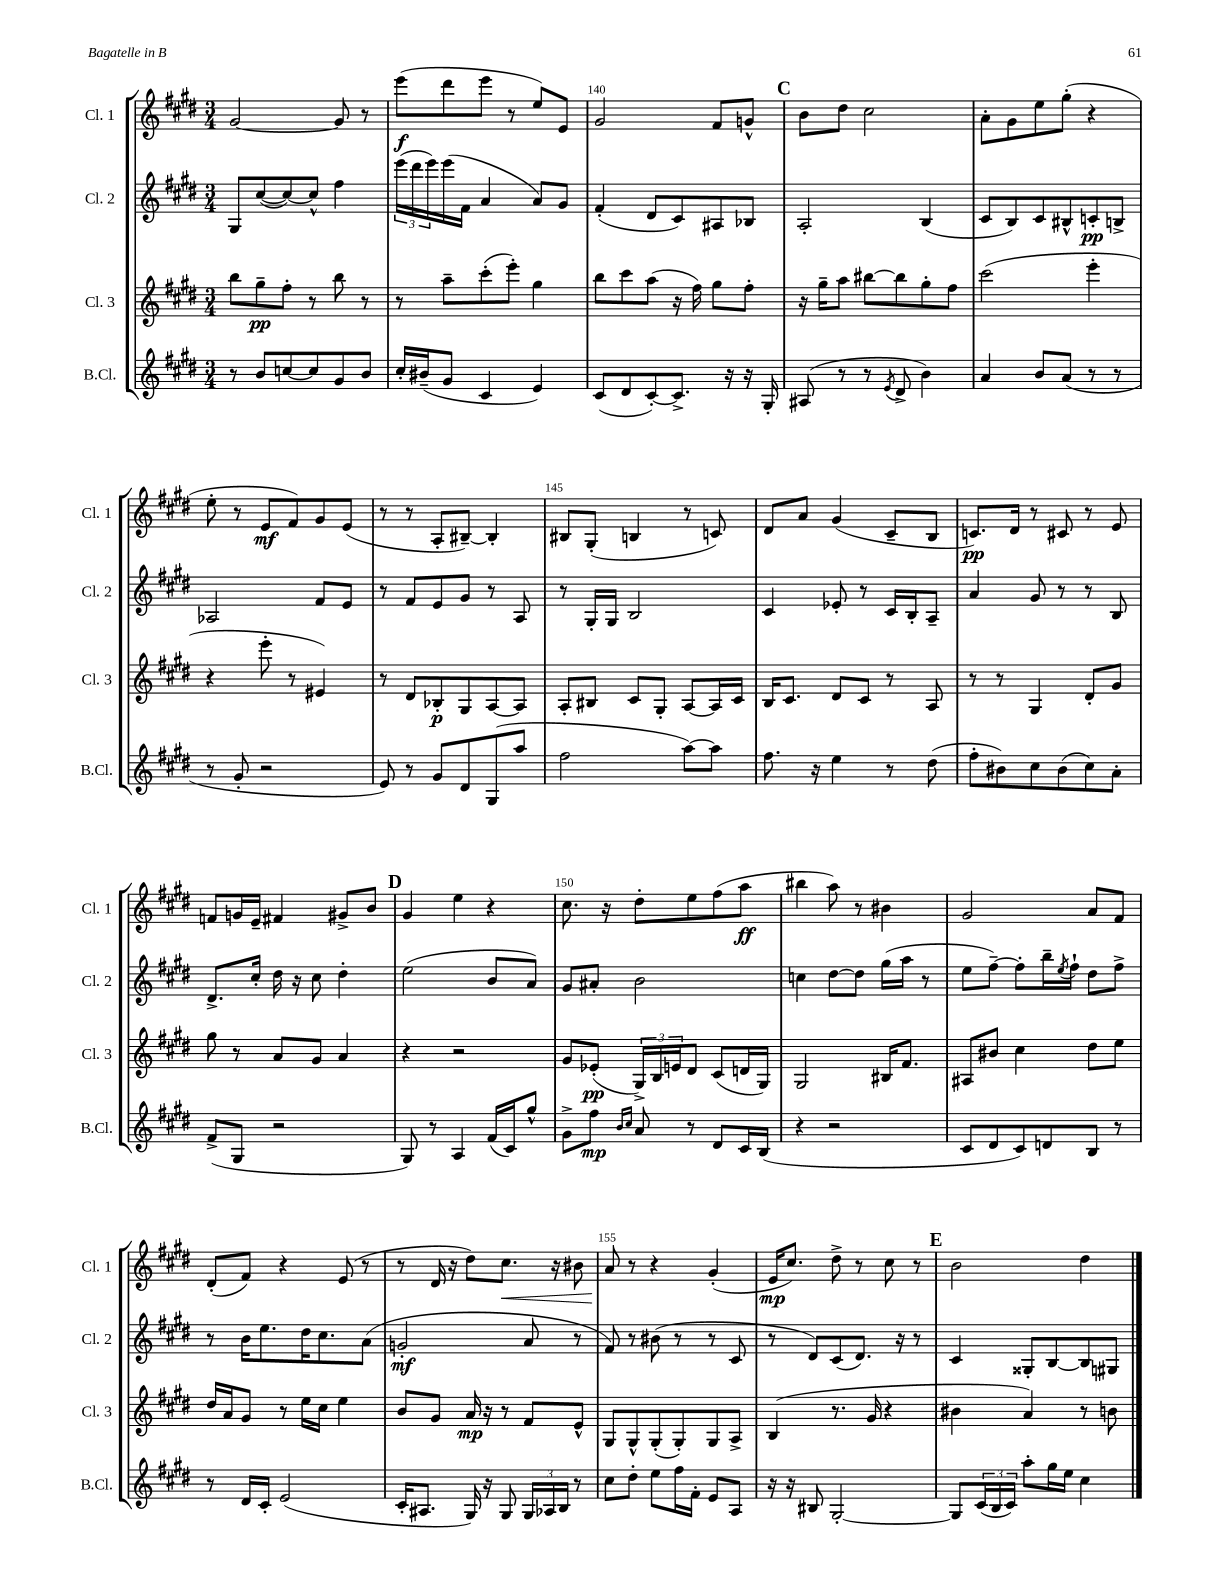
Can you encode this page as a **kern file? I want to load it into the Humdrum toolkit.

**kern	**dynam	**kern	**dynam	**kern	**dynam	**kern	**dynam
*part4	*part4	*part3	*part3	*part2	*part2	*part1	*part1
*staff4	*staff4	*staff3	*staff3	*staff2	*staff2	*staff1	*staff1
*I"B.Cl.	*	*I"Cl. 3	*	*I"Cl. 2	*	*I"Cl. 1	*
*I'B.Cl.	*	*I'Cl. 3	*	*I'Cl. 2	*	*I'Cl. 1	*
*clefG2	*	*clefG2	*	*clefG2	*	*clefG2	*
*k[f#c#g#d#]	*	*k[f#c#g#d#]	*	*k[f#c#g#d#]	*	*k[f#c#g#d#]	*
*M3/4	*	*M3/4	*	*M3/4	*	*M3/4	*
=138	=138	=138	=138	=138	=138	=138	=138
8r	.	8bb\L	.	8G#/L	.	[2g#/	.
8b/L	.	8gg#~\	pp	([8cc#/	.	.	.
[8ccn/	.	8ff#'\J	.	8cc#/_)	.	.	.
8cc/]	.	8r	.	8cc#^^/J]	.	.	.
8g#/	.	8bb\	.	4ff#\	.	8g#/]	.
8b/J	.	8r	.	.	.	8r	.
=139	=139	=139	=139	=139	=139	=139	=139
16cc#'/LL	.	8r	.	(24eee\LL	.	(8eee\L	f
.	.	.	.	24ddd#\	.	.	.
(16b#X~/J	.	.	.	.	.	.	.
.	.	.	.	24eee\)	.	.	.
8g#/J	.	8aa~\L	.	(16eee\	.	8ddd#\	.
.	.	.	.	16f#\JJ	.	.	.
4c#/	.	(8ccc#'\	.	4a/	.	8eee\J	.
.	.	8eee'\J)	.	.	.	8r	.
4e/)	.	4gg#\	.	8a/L)	.	8ee/L)	.
.	.	.	.	8g#/J	.	8e/J	.
=140	=140	=140	=140	=140	=140	=140	=140
(8c#/L	.	8bb\L	.	(4f#'/	.	2g#/	.
8d#/	.	8ccc#\	.	.	.	.	.
[8c#'/)	.	(8aa\J	.	8d#/L	.	.	.
8.c#^/J]	.	16r	.	8c#/)	.	.	.
.	.	16ff#\)	.	.	.	.	.
.	.	8gg#\L	.	8A#X/	.	8f#/L	.
16r	.	.	.	.	.	.	.
16r	.	8ff#'\J	.	8B-X/J	.	8gn^^/J	.
16G#'/	.	.	.	.	.	.	.
!!LO:REH:place=s1:t=C
=141	=141	=141	=141	=141	=141	=141	=141
(8A#X/	.	16r	.	2A'/	.	8b\L	.
.	.	16gg#~\KL	.	.	.	.	.
8r	.	8aa\J	.	.	.	8dd#\J	.
8r	.	[8bb#X\L	.	.	.	2cc#\	.
8qe/	.	.	.	.	.	.	.
8d#^/	.	8bb#\]	.	.	.	.	.
4b\)	.	8gg#'\	.	(4B/	.	.	.
.	.	8ff#\J	.	.	.	.	.
=142	=142	=142	=142	=142	=142	=142	=142
4a/	.	(2ccc#\	.	8c#/L	.	8a'\L	.
.	.	.	.	8B/)	.	8g#\	.
8b/L	.	.	.	8c#/	.	8ee\	.
(8a/J	.	.	.	8B#X^^/	.	(8gg#'\J	.
8r	.	4eee'\	.	8cn'/	pp	4r	.
8r	.	.	.	8Bn^/J	.	.	.
!!LO:LB:g=z
=143	=143	=143	=143	=143	=143	=143	=143
8r	.	4r	.	2A-X/	.	8ee'\	.
8g#'/	.	.	.	.	.	8r	.
2r	.	8eee'\	.	.	.	8e/L	mf
.	.	8r	.	.	.	8f#/)	.
.	.	4e#X/)	.	8f#/L	.	8g#/	.
.	.	.	.	8e/J	.	(8e/J	.
=144	=144	=144	=144	=144	=144	=144	=144
8e/)	.	8r	.	8r	.	8r	.
8r	.	8d#/L	.	8f#/L	.	8r	.
8g#/L	.	8B-X'/	p	8e/	.	8A'/L	.
8d#/	.	8G#/	.	8g#/J	.	[8B#X~/J)	.
(8G#/	.	[8A/	.	8r	.	4B#'/]	.
8aa/J	.	8A/J]	.	8A/	.	.	.
=145	=145	=145	=145	=145	=145	=145	=145
2ff#\	.	8A'/L	.	8r	.	8B#X/L	.
.	.	8B#X/J	.	16G#'/LL	.	(8G#'/J	.
.	.	.	.	16G#/JJ	.	.	.
.	.	8c#/L	.	2B/	.	4Bn/	.
.	.	8G#'/J	.	.	.	.	.
[8aa\L)	.	[8A/L	.	.	.	8r	.
8aa\J]	.	16A/L]	.	.	.	8cn/)	.
.	.	16c#/JJ	.	.	.	.	.
=146	=146	=146	=146	=146	=146	=146	=146
8.ff#\	.	16B/KL	.	4c#/	.	8d#/L	.
.	.	8.c#/J	.	.	.	.	.
.	.	.	.	.	.	8a/J	.
16r	.	.	.	.	.	.	.
4ee\	.	8d#/L	.	8e-X'/	.	(4g#/	.
.	.	8c#/J	.	8r	.	.	.
8r	.	8r	.	16c#/LL	.	8c#~/L	.
.	.	.	.	16B'/J	.	.	.
(8dd#\	.	8A/	.	8A~/J	.	8B/J	.
=147	=147	=147	=147	=147	=147	=147	=147
8ff#'\L	.	8r	.	4a/	.	8.cn/L)	pp
8b#X\)	.	8r	.	.	.	.	.
.	.	.	.	.	.	16d#/Jk	.
8cc#\	.	4G#/	.	8g#/	.	8r	.
(8b#\	.	.	.	8r	.	8c#X/	.
8cc#\)	.	8d#'/L	.	8r	.	8r	.
8a'\J	.	8g#/J	.	8B/	.	8e/	.
!!LO:LB:g=z
=148	=148	=148	=148	=148	=148	=148	=148
(8f#^/L	.	8gg#\	.	8.d#^/L	.	8fn/L	.
8G#/J	.	8r	.	.	.	16gn/L	.
.	.	.	.	16cc#'/Jk	.	16e~/JJ	.
2r	.	8a/L	.	16dd#\	.	4f#X/	.
.	.	.	.	16r	.	.	.
.	.	8g#/J	.	8cc#\	.	.	.
.	.	4a/	.	4dd#'\	.	8g#X^/L	.
.	.	.	.	.	.	8b/J	.
!!LO:REH:place=s1:t=D
=149	=149	=149	=149	=149	=149	=149	=149
8G#/)	.	4r	.	(2ee\	.	4g#/	.
8r	.	.	.	.	.	.	.
4A/	.	2r	.	.	.	4ee\	.
(16f#/LL	.	.	.	8b/L	.	4r	.
16c#/J)	.	.	.	.	.	.	.
8gg#^^/J	.	.	.	8a/J)	.	.	.
=150	=150	=150	=150	=150	=150	=150	=150
8g#^\L	.	8g#/L	.	8g#/L	.	8.cc#\	.
8ff#\J	mp	(8e-X'/J	pp	8a#X'/J	.	.	.
.	.	.	.	.	.	16r	.
16qqb/LL	.	.	.	.	.	.	.
16qqcc#/JJ	.	.	.	.	.	.	.
8a/	.	24G#^/LL)	.	2b\	.	8dd#'\L	.
.	.	24B/	.	.	.	.	.
.	.	24en/J	.	.	.	.	.
8r	.	8d#/J	.	.	.	8ee\	.
8d#/L	.	(8c#/L	.	.	.	(8ff#\	.
16c#/L	.	16dn/L	.	.	.	8aa\J	ff
(16B/JJ	.	16G#/JJ)	.	.	.	.	.
=151	=151	=151	=151	=151	=151	=151	=151
4r	.	2G#/	.	4ccn\	.	4bb#X\	.
2r	.	.	.	[8dd#\L	.	8aa\)	.
.	.	.	.	8dd#\J]	.	8r	.
.	.	16B#X/KL	.	(16gg#\LL	.	4b#X\	.
.	.	8.f#/J	.	16aa\JJ	.	.	.
.	.	.	.	8r	.	.	.
=152	=152	=152	=152	=152	=152	=152	=152
8c#/L	.	8A#X/L	.	8ee\L	.	2g#/	.
8d#/	.	8b#X/J	.	[8ff#~\J)	.	.	.
8c#/)	.	4cc#\	.	8ff#'\L]	.	.	.
8dn/	.	.	.	16bb~\L	.	.	.
.	.	.	.	8qee/	.	.	.
.	.	.	.	16ff#`\JJ	.	.	.
8B/J	.	8dd#\L	.	8dd#\L	.	8a/L	.
8r	.	8ee\J	.	8ff#^\J	.	8f#/J	.
!!LO:LB:g=z
=153	=153	=153	=153	=153	=153	=153	=153
8r	.	16dd#/LL	.	8r	.	(8d#'/L	.
.	.	16a/J	.	.	.	.	.
16d#/LL	.	8g#/J	.	16b\KL	.	8f#/J)	.
16c#'/JJ	.	.	.	8.ee\	.	.	.
(2e/	.	8r	.	.	.	4r	.
.	.	16ee\LL	.	16dd#\K	.	.	.
.	.	16cc#\JJ	.	8.cc#\	.	.	.
.	.	4ee\	.	.	.	(8e/	.
.	.	.	.	(8a\J	.	8r	.
=154	=154	=154	=154	=154	=154	=154	=154
16c#'/KL	.	8b/L	.	2gn'/	mf	8r	.
8.A#X/J	.	.	.	.	.	.	.
.	.	8g#/J	.	.	.	16d#/	.
.	.	.	.	.	.	16r	.
16G#/)	.	16a/	mp	.	.	8dd#\L)	.
16r	.	16r	.	.	.	.	.
!	!	!	!	!	!	!	!LO:HP:b
8G#/	.	8r	.	.	.	8.cc#\J	<
24G#/LL	.	8f#/L	.	8a/	.	.	.
24A-X/	.	.	.	.	.	.	.
.	.	.	.	.	.	16r	.
24B/JJ	.	.	.	.	.	.	.
8r	.	8e^^/J	.	8r	.	8b#X\	.
=155	=155	=155	=155	=155	=155	=155	=155
8cc#\L	.	8G#/L	.	8f#/)	.	8a/	.
8dd#'\J	.	8G#^^/	.	8r	.	8r	[
8ee\L	.	(8G#'/	.	(8b#X\	.	4r	.
16ff#\L	.	8G#'/)	.	8r	.	.	.
16f#'\JJ	.	.	.	.	.	.	.
8e/L	.	8G#/	.	8r	.	(4g#'/	.
8A/J	.	8A^/J	.	8c#/	.	.	.
=156	=156	=156	=156	=156	=156	=156	=156
16r	.	(4B/	.	8r	.	16e/KL	mp
16r	.	.	.	.	.	8.cc#/J)	.
8B#X/	.	.	.	8d#/L)	.	.	.
[2G#'/	.	8.r	.	(8c#/	.	8dd#^\	.
.	.	.	.	8.d#/J)	.	8r	.
.	.	16g#/	.	.	.	.	.
.	.	4r	.	.	.	8cc#\	.
.	.	.	.	16r	.	.	.
.	.	.	.	8r	.	8r	.
!!LO:REH:place=s1:t=E
=157	=157	=157	=157	=157	=157	=157	=157
8G#/L]	.	4b#X\	.	4c#/	.	2b\	.
(24c#/L	.	.	.	.	.	.	.
24B/	.	.	.	.	.	.	.
24c#/JJ)	.	.	.	.	.	.	.
8aa'\L	.	4a/)	.	8G##X'/L	.	.	.
16gg#\L	.	.	.	[8B/	.	.	.
16ee\JJ	.	.	.	.	.	.	.
4cc#\	.	8r	.	8B/]	.	4dd#\	.
.	.	8bn\	.	8G#X/J	.	.	.
==	==	==	==	==	==	==	==
*-	*-	*-	*-	*-	*-	*-	*-
